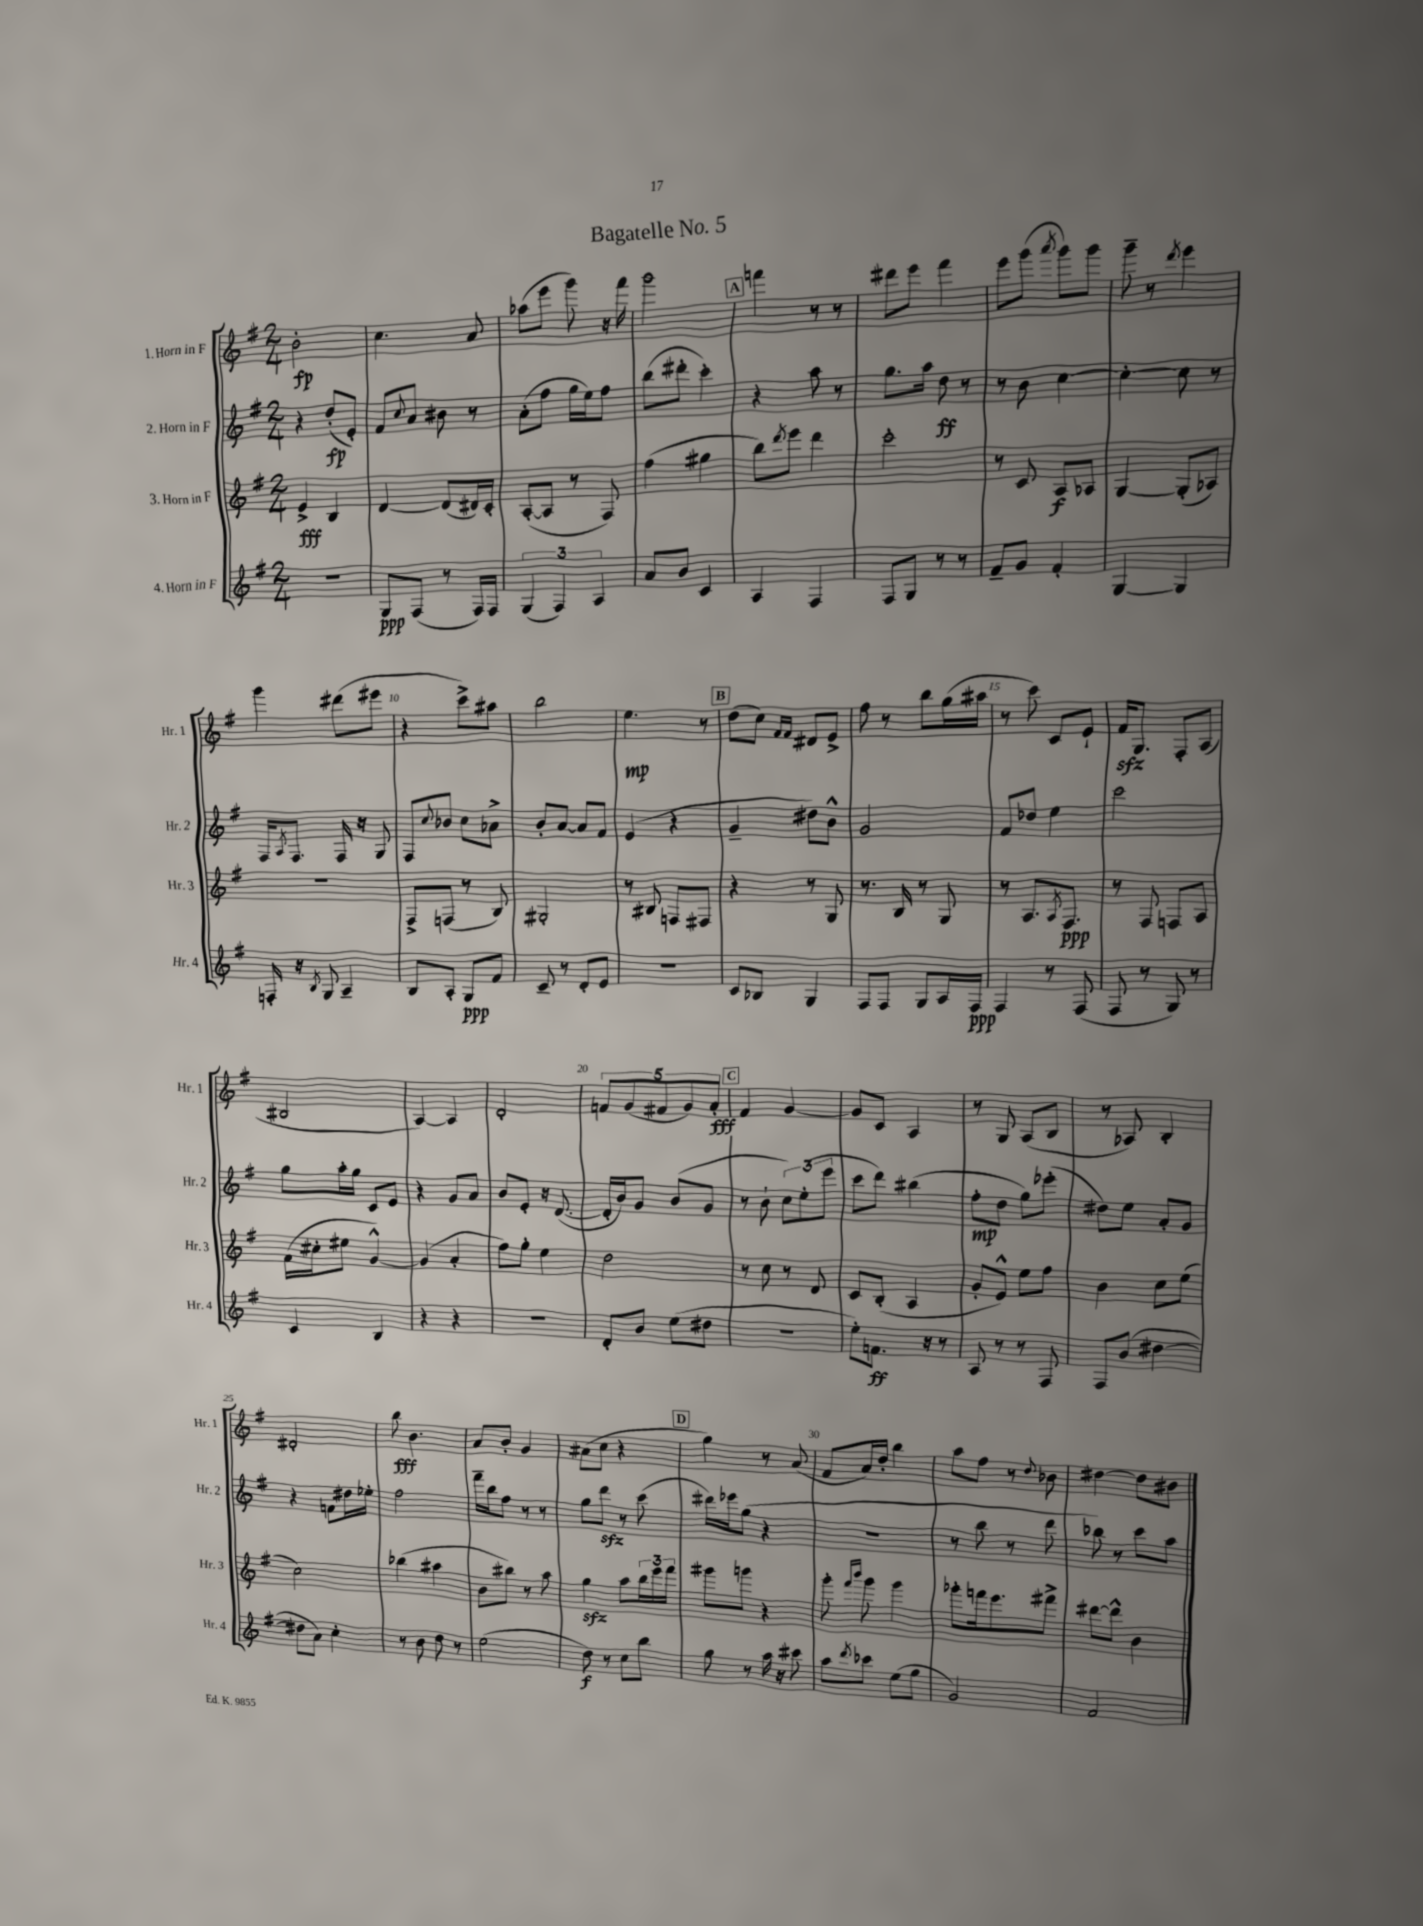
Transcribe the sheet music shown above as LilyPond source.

\header { title = "Bagatelle No. 5" }
<<
\new StaffGroup <<
\new Staff = "s0" \with { instrumentName = "1. Horn in F" shortInstrumentName = "Hr. 1" } {
    \clef treble \key g \major \numericTimeSignature \time 2/4
    b'2-.\fp |
    c''4. a'8 |
    aes''8( e'''8 g'''8) r16 fis'''16 |
    g'''2 |
    \mark \markup { \box "A" } f'''4 r8 r8 |
    dis'''8 e'''8 fis'''4 |
    e'''8 g'''8( \acciaccatura { a'''8 } g'''8) g'''8 |
    g'''8-- r8 \acciaccatura { d'''8 } e'''4 |
    g'''4 dis'''8( eis'''8 |
    r4 c'''8->) ais''8 |
    b''2 |
    e''4.\mp r8 |
    \mark \markup { \box "B" } d''8( c''8) \grace { fis'16 fis'16 } dis'8 e'8-> |
    fis''8 r8 b''8 g''16( ais''16 |
    r8 c'''8) c'8 e'8-! |
    fis'16\sfz g8. fis8-. a8( |
    bis2 |
    a4~) a4 |
    d'2-. |
    \tuplet 5/4 { f'8 g'8( fis'8 g'8) a'8-.\fff } |
    \mark \markup { \box "C" } fis'4 g'4~ |
    g'8 c'8 a4 |
    r8 g8 a8( b8 |
    r8 aes8) b4-. |
    dis'2-. |
    b''8\fff b'4. |
    a'8 b'8-. g'4 |
    ais'8( c''8 r4 |
    \mark \markup { \box "D" } g''4) r8 a'8( |
    fis'8 a'16) d''16-. b''4 |
    a''8 fis''8 r8 \appoggiatura { d''8 } bes'8 |
    dis''4~ dis''8 bis'8 \bar "|." |
}
\new Staff = "s1" \with { instrumentName = "2. Horn in F" shortInstrumentName = "Hr. 2" } {
    \clef treble \key g \major \numericTimeSignature \time 2/4
    r4 d''8-.\fp( e'8-.) |
    fis'8 \appoggiatura { c''8 } a'8 bis'8 r8 |
    a'8-.( fis''8 g''16 e''16) fis''8 |
    b''8( dis'''8-. c'''4-.) |
    \mark \markup { \box "A" } r4 a''8 r8 |
    g''8. a''16 d''8\ff r8 |
    r8 b'8 c''4~ |
    c''4~-. c''8 r8 |
    fis16 \acciaccatura { a8 } fis8. fis16 r16 g8 |
    fis8 \appoggiatura { c''8 } bes'8 c''8 aes'8-> |
    b'8-. a'8~ a'8 fis'8 |
    e'4( r4 |
    \mark \markup { \box "B" } g'4-- dis''8) b'8-^ |
    g'2 |
    fis'8 des''8 e''4 |
    c'''2 |
    g''8 a''16-. g''16 c'8 e'8 |
    r4 g'8 a'8 |
    b'8 e'8-. r16 d'8.~( |
    d'16-. b'16) g'8 b'8( g'8 |
    \mark \markup { \box "C" } r8 b'8-! \tuplet 3/2 { c''8) e''8-.( e'''8 } |
    c'''8 d'''8) bis''4( |
    fis''8-.\mp d''8 g''8) ees'''8-.( |
    dis''8) e''8 a'8-. g'8 |
    r4 f'8 dis''16 ees''16-. |
    fis''2 |
    fis'''16-- b''16 fis''8 r8 r8 |
    g''8 d'''8\sfz r8 c'''8( |
    \mark \markup { \box "D" } dis'''16) ees'''16 g''8( r4 |
    R2 |
    r8 b''8 r8 d'''8 |
    bes''8) r8 c'''8 a''8 \bar "|." |
}
\new Staff = "s2" \with { instrumentName = "3. Horn in F" shortInstrumentName = "Hr. 3" } {
    \clef treble \key g \major \numericTimeSignature \time 2/4
    e'4->\fff b4 |
    d'4~ d'8( dis'16) c'16-. |
    a8~-.( a8 r8 fis8) |
    fis''4( gis''4 |
    \mark \markup { \box "A" } b''8) \acciaccatura { d'''8 } e'''8 d'''4 |
    c'''2-. |
    r8 c'8 a8\f aes8 |
    g4~ g8-.( aes8) |
    R2 |
    fis8-> f8( r8 b8) |
    gis2-. |
    r8 bis8 f8 fis8 |
    \mark \markup { \box "B" } r4 r8 g8 |
    r8. b16 r8 g8 |
    r8 a8. \acciaccatura { a8 } fis8.\ppp |
    r8 fis8 f8 a8 |
    fis'16( cis''16-. eis''8 g'4~-^) |
    g'4( a'4-. |
    fis''8) g''8-. e''4 |
    d''2 |
    \mark \markup { \box "C" } r8 c''8 r8 d'8 |
    c'8 b8-.( a4 |
    g'8-. e'8-^) e''8 fis''8 |
    b'4 c''8 e''8( |
    c''2) |
    bes''4( ais''4 |
    b'8 bis''8) r8 a''8 |
    g''4\sfz a''8 \tuplet 3/2 { b''16 e'''16 fis'''16 } |
    \mark \markup { \box "D" } gis'''8 g'''8 r4 |
    g'''8-. \grace { fis'''16 b'''16 } g'''8 g'''4 |
    ges'''8-. f'''16 e'''8. fis'''8-> |
    dis'''8~ dis'''8-^ b'4 \bar "|." |
}
\new Staff = "s3" \with { instrumentName = "4. Horn in F" shortInstrumentName = "Hr. 4" } {
    \clef treble \key g \major \numericTimeSignature \time 2/4
    R2 |
    g8\ppp fis8( r8 fis16) fis16 |
    \tuplet 3/2 { g4( fis4) a4 } |
    a'8 b'8 c'4 |
    \mark \markup { \box "A" } a4 fis4 |
    fis8 g8 r8 r8 |
    fis'8-- g'8 fis'4-. |
    g4~ g4 |
    f16-. r16 \acciaccatura { b8 } g8 a4-- |
    b8 a8-. g8\ppp fis'8 |
    c'8-- r8 d'8-. e'8 |
    r2 |
    \mark \markup { \box "B" } c'8 bes8 g4 |
    fis8 fis8 g8 a16 fis16\ppp |
    fis4 r8 fis8( |
    fis8 r8 g8) r8 |
    c'4 b4 |
    r4 r4 |
    R2 |
    d'8-. b'8 e''8( dis''8 |
    \mark \markup { \box "C" } r2 |
    e''8-.) f'8.\ff r16 r8 |
    a8 r8 r8 fis8 |
    fis8 b'8( dis''4~ |
    dis''8 a'8) c''4-. |
    r8 b'8 d''8 r8 |
    e''2( |
    d''8\f) r8 c''8 b''8 |
    \mark \markup { \box "D" } g''8 r8 a''16 r16 cis'''8 |
    a''8 \acciaccatura { d'''8 } ces'''8 e''8( g''8 |
    g'2) |
    fis'2 \bar "|." |
}
>>
>>
\layout { \context { \Score \override BarNumber.break-visibility = ##(#f #t #t) barNumberVisibility = #(every-nth-bar-number-visible 5) } }
